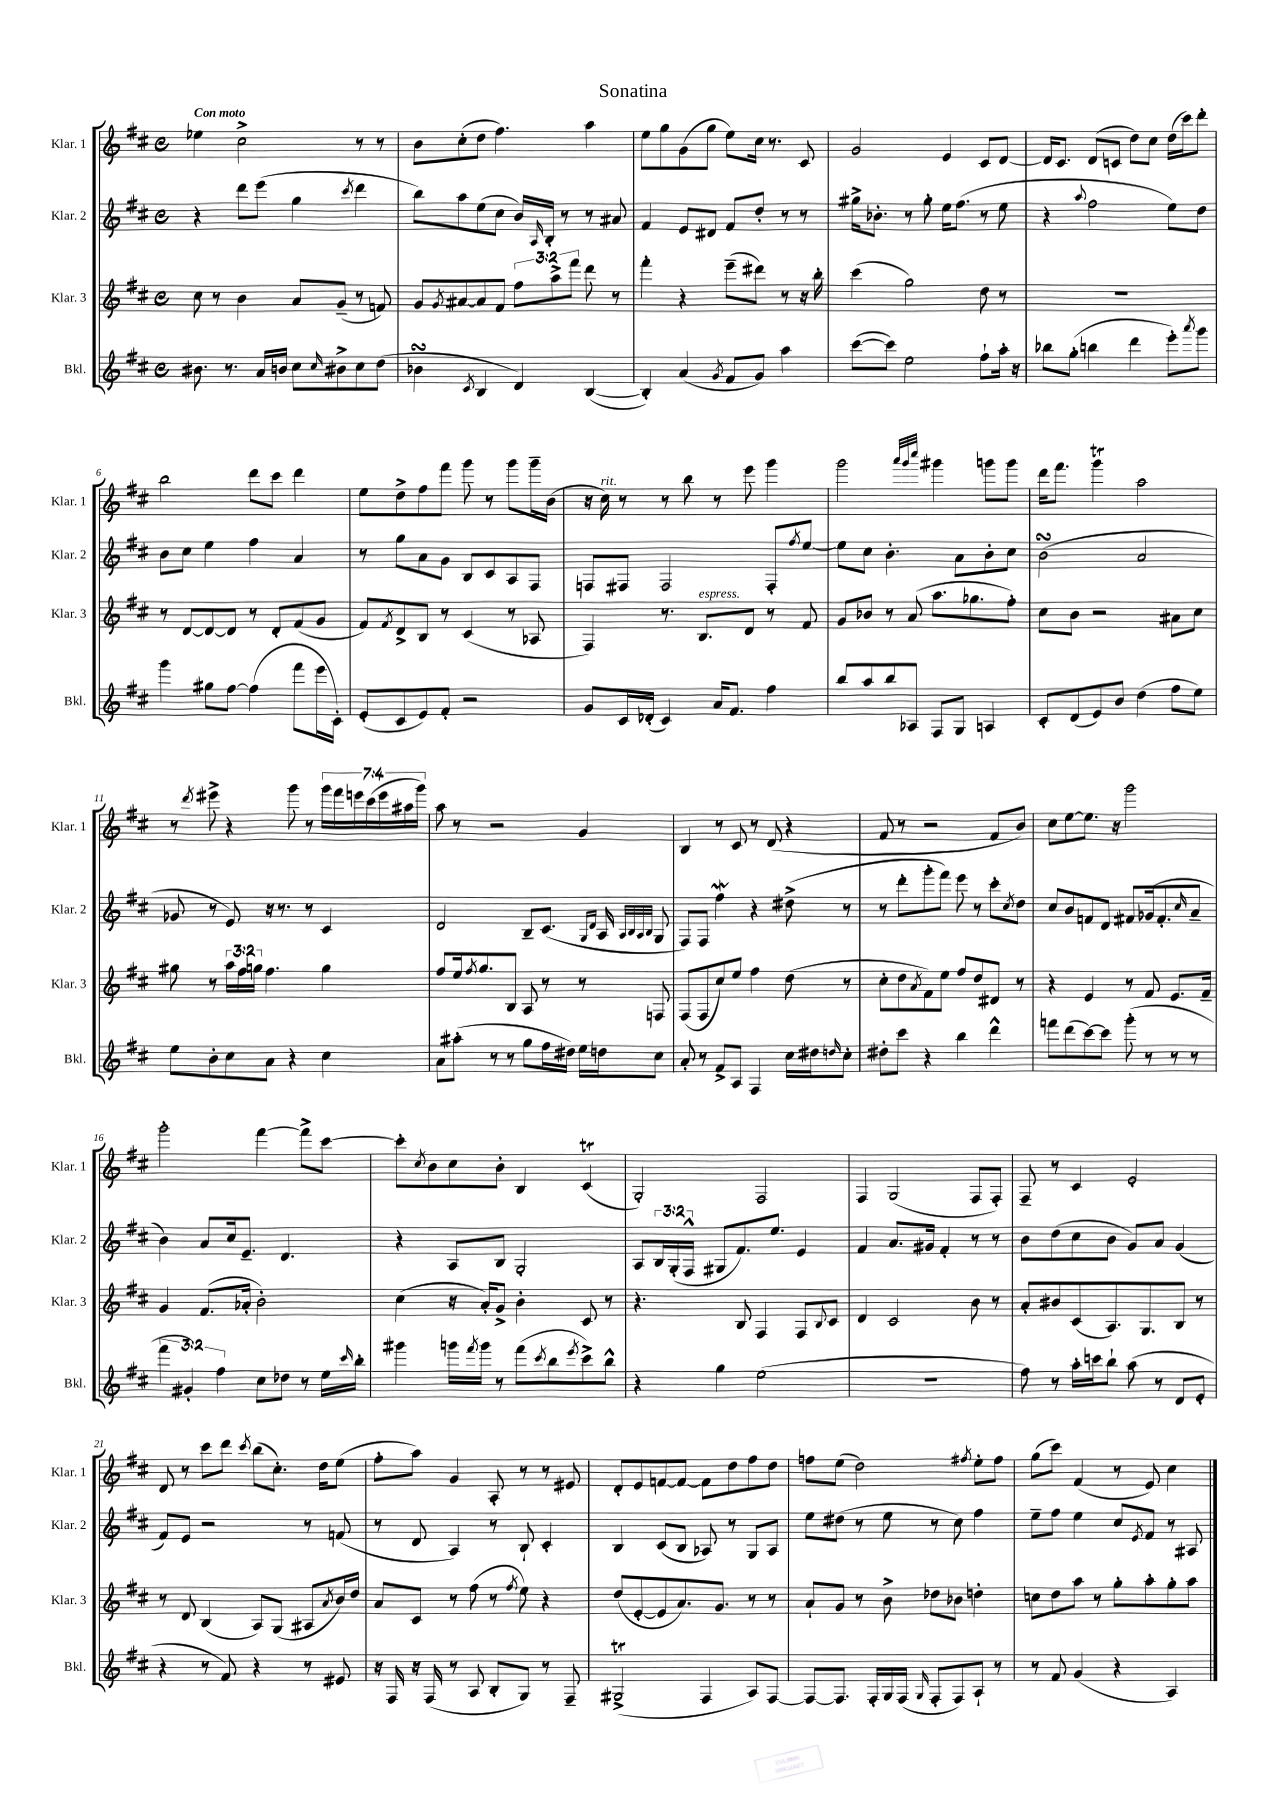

**kern	**kern	**kern	**kern
*part4	*part3	*part2	*part1
*staff4	*staff3	*staff2	*staff1
*I"Bkl.	*I"Klar. 3	*I"Klar. 2	*I"Klar. 1
*I'Bkl.	*I'Klar. 3	*I'Klar. 2	*I'Klar. 1
*clefG2	*clefG2	*clefG2	*clefG2
*k[f#c#]	*k[f#c#]	*k[f#c#]	*k[f#c#]
*M4/4	*M4/4	*M4/4	*M4/4
*met(c)	*met(c)	*met(c)	*met(c)
=1	=1	=1	=1
!	!	!	!LO:TX:a:B:t=Con moto
8.b#X\	8cc#\	4r	4ee-X\
.	8r	.	.
8.r	.	.	.
.	4b\	8ddd\L	2cc#^\
16a/LL	.	(8eee\J	.
16bn/JJ	.	.	.
8cc#\L	8a/L	4gg\	.
16qqcc#/	.	.	.
8b#X^\	(8g~/J	.	.
.	.	8qccc#/	.
8cc#\	8r	4ddd\	8r
(8dd\J	8fn/)	.	8r
=2	=2	=2	=2
4b-XsSSs\	8g/L	8bb\L)	8b\L
.	8qg/	.	.
.	[8a#X/	8aa\	(8cc#'\
8qc#/	.	.	.
4B/	8a#/]	(8ee\	8dd\J
.	8f#/J	8cc#\J	4.ff#\)
4d/)	12ff#\L	16b/LL)	.
.	.	16qqA/	.
.	.	16B'/JJ	.
.	12aa^\	.	.
.	.	8r	.
.	12fff#\J	.	.
([4B/	8ddd\	8r	4aa\
.	8r	8a#X/	.
=3	=3	=3	=3
4B'/])	4fff#'\	4f#/	8ee\L
.	.	.	8gg\
(4a/	4r	8e/L	(8g\
.	.	8d#X/J	8gg\J
8qg/	.	.	.
8f#/L	(8eee~\L	8f#/L	8ee\L)
8g/J)	8ddd#X\J)	8dd'/J	16cc#\Jk
.	.	.	8.r
4aa\	8r	8r	.
.	16r	8r	8c#/
.	16bb'\	.	.
=4	=4	=4	=4
([8ccc#\L	(4ccc#\	16gg#X^\KL	2g/
.	.	8.b-X'\J	.
8ccc#\J])	.	.	.
2ee\	2gg\)	8r	.
.	.	8gg#'\	.
.	.	16ee\KL	4e/
.	.	(8.ff#\J	.
8ff#`\L	8dd\	8r	8c#/L
16aa'\Jk	8r	8ee\	[8d/J
16r	.	.	.
=5	=5	=5	=5
8bb-X\L	1r	4r	16d/KL]
.	.	.	8.c#/J
(8gg'\J	.	.	.
.	.	8qqaa/	.
4bbn\	.	2ff#\	(8d/L
.	.	.	8cn/J
4ddd\	.	.	8dd\L)
.	.	.	8cc#\J
8eee'\L)	.	8ee\L)	(16dd\LL
.	.	.	16ccc#\J)
8qaaa/	.	.	.
8ggg\J	.	8dd\J	8ddd'\J
!!LO:LB:g=z
=6	=6	=6	=6
4ggg\	8r	8b\L	2bb\
.	[8d/L	8cc#\J	.
8gg#X\L	8d/_	4ee\	.
[8ff#\J	8d/J]	.	.
(4ff#\]	8r	4ff#\	8ddd\L
.	8d'/L	.	8ccc#\J
8fff#\L	(8f#/	4a/	4ddd\
16eee\L	8g/J	.	.
16c#'\JJ)	.	.	.
=7	=7	=7	=7
(8e'/L	8f#/L)	8r	8ee\L
.	8qf#/	.	.
8c#/	8d^/	8gg\L	8dd^\
8e/)	8B/J	8a\	8ff#\
8f#'/J	8r	8g\J	8fff#\J
2r	(4c#/	8B/L	8ggg\
.	.	8c#/	8r
.	8r	8A/	8ggg\L
.	8A-X/	8F#/J	16ggg~\L
.	.	.	(16b\JJ
=8	=8	=8	=8
8g/L	4F#/)	8Fn/L	16r
!	!	!	!LO:TX:a:i:t=rit.
.	.	.	16cc#\)
16c#/L	.	8F#X/J	8r
(16d-X'/JJ	.	.	.
4c#/)	8.r	2F#/	8r
.	.	.	8bb\
!	!LO:TX:a:i:t=espress.	!	!
.	8.B/L	.	.
16a/KL	.	.	8r
8.f#/J	.	.	.
.	8d/J	.	8eee\
4ff#\	8r	8F#'/L	4ggg\
.	.	8qff#/	.
.	8f#/	[8ee/J	.
=9	=9	=9	=9
8bb/L	8g/L	8ee\L]	2ggg\
8aa/	8b-X/J	8cc#\J	.
8bb/	8r	4.b'\	.
8A-X/J	(8a/	.	.
.	.	.	32qqaaa/LLL
.	.	.	32qqggg/
.	.	.	32qqcccc#/JJJ
8F#/L	8.aa\L	.	4ggg#X\
8G/J	.	8a\L	.
.	8.gg-X\	.	.
4An/	.	8b'\	8gggn\L
.	8ff#'\J)	8cc#\J	8ggg\J
=10	=10	=10	=10
8c#'/L	8cc#\L	(2bsSSS\	16ddd\KL
.	.	.	8.fff#\J
(8d/	8b\J	.	.
8e/)	2r	.	4gggT\
8b/J	.	.	.
(4dd\	.	2a/	2aa\
8ff#\L	8a#X\L	.	.
8ee\J)	8cc#\J	.	.
!!LO:LB:g=z
=11	=11	=11	=11
8ee\L	8gg#X\	8g-X/	8r
.	.	.	8qddd/
8b'\	8r	8r	8eee#X^\
8cc#\	24aa\LL	8e/)	4r
.	24ff#\	.	.
.	24ggn\JJ	.	.
8a\J	4.ff#\	16r	.
.	.	8.r	.
4r	.	.	8ggg\
.	.	8r	8r
4cc#\	4gg\	4c#/	28ggg\LL
.	.	.	28fff#\
.	.	.	28eeen\
.	.	.	(28ccc#\
.	.	.	28eee\
.	.	.	28aa#X\
.	.	.	28ggg\JJ)
=12	=12	=12	=12
8a\L	8ff#/L	2d/	8aa\
(8aa#X'\J	16ee/k	.	8r
.	8qff#/	.	.
.	8.gg/	.	.
8r	.	.	2r
8r	8B/J	.	.
8gg\L	8A/	8B~/L	.
16ff#\L	8r	(8.c#/J	.
16dd#X\JJ)	.	.	.
16ee\LL	8r	.	4g/
.	.	16qqG/LL	.
.	.	16qqd/JJ	.
16ddn\J	.	16A/	.
.	.	32qqA/LLL	.
.	.	32qqB/	.
.	.	32qqA/	.
.	.	32qqB/JJJ	.
8cc#\J	8Fn/	8G/	.
=13	=13	=13	=13
8a'/	(8F#/L	8F#/L)	4B/
8r	8F#/	8F#/J	.
8f#^/L	8cc#/)	4ff#W\	8r
8A/J	8ee/J	.	8c#/
4F#/	4ff#\	4r	8r
.	.	.	(8d/
16cc#\LL	(8dd\	(8dd#X^\	4r
16dd#X\J	.	.	.
16qqddn/	.	.	.
8cc#'\J	8r	8r	.
=14	=14	=14	=14
8dd#X'\L	8cc#'\L	8r	8f#/
8ccc#\J	8dd\	8ddd'\L	8r
.	8qa/	.	.
4r	8f#\)	8ggg'\	2r
.	8ee\J	8fff#\J)	.
4bb\	8ff#/L	8eee\	.
.	8dd/	8r	.
4ddd^^\	8d#X/J	8ccc#'\L	8f#/L
.	.	8qcc#/	.
.	8r	8dd\J	8b/J)
=15	=15	=15	=15
8fffn\L	4r	8cc#/L	8cc#\L
(8ddd\	.	8b/	[8ee\
[8ccc#\)	4e/	8fn/	8.ee\J]
8ccc#\J]	.	8d/J	.
.	.	.	16r
(8ggg'\	8r	8f#X/L	2ggg\
8r	8f#/	(16g-X/k	.
.	.	8.f#'/	.
8r	8.e/L	.	.
.	.	16qqcc#/	.
8r	.	8a~/J	.
.	16f#~/Jk	.	.
!!LO:LB:g=z
=16	=16	=16	=16
6fff#\	4g/	4b\)	2ggg'\
6g#X'/)	.	.	.
.	(8.f#/L	8a/L	.
6ff#\	.	.	.
.	.	16cc#/k	.
.	16a-X'/Jk	8.e~/J	.
8cc#\L	2b'\)	.	[4fff#\
8dd-X\J	.	4.d/	.
8r	.	.	8fff#^\L]
16ee\LL	.	.	[8ccc#\J
16qqccc#/	.	.	.
16bb'\JJ	.	.	.
=17	=17	=17	=17
4ggg#X\	(4cc#\	4r	8ccc#'\L]
.	.	.	8qcc#/
.	.	.	8b\
16gggn\LL	16r	8A/L	8cc#\
8qfff#/	.	.	.
16ggg\JJ	16a'/KL)	.	.
8r	8g^/J	8B/J	8b'\J
(8fff#\L	4b'\	2G'/	4B/
8qccc#/	.	.	.
8bb\	.	.	.
8qeee/	.	.	.
8ccc#^\)	8c#/	.	(4c#t/
8bb^^\J	8r	.	.
=18	=18	=18	=18
4r	4.r	8A/L	2G'/)
.	.	24B/L	.
.	.	(24G'/	.
.	.	24F#^^/JJ	.
4gg\	.	8G#X/L	.
.	8B/	8.f#/)	.
(2ee\	4F#/	.	2F#/
.	.	8.ee/J	.
.	8F#/L	4e/	.
.	8qqB/	.	.
.	8c#/J	.	.
=19	=19	=19	=19
1r	4d/	4f#/	4F#/
.	2c#/	8.a/L	(2G/
.	.	16g#X/Jk	.
.	.	4f#'/	.
.	8b\	8r	8F#/L
.	8r	8r	8F#'/J)
=20	=20	=20	=20
8ff#\)	8a'/L	8b\L	8F#~/
8r	8b#X/	(8dd\	8r
16aa'\LL	(8c#/	8cc#\	4c#/
16cccn\J	.	.	.
8bb`\J	8.A/)	8b\J	.
(8aa\	.	8g/L)	2e'/
.	8.G/	.	.
8r	.	8a/J	.
8d/L	8B/J	(4g/	.
8e'/J	8r	.	.
!!LO:LB:g=z
=21	=21	=21	=21
4r	8r	8f#/L)	8d/
.	8d/	8e/J	8r
8r	(4B/	2r	8ccc#\L
8f#/)	.	.	8ddd\J
.	.	.	8qccc#/
4r	8A/L)	.	(8bb\L
.	(8G/J	.	8.cc#'\J)
8r	8A#X/L	8r	.
.	.	.	16dd\KL
.	8qa/	.	.
8e#X/	16b/L)	(8fn/	(8ee\J
.	16dd/JJ	.	.
=22	=22	=22	=22
16r	8a/L	8r	8ff#'\L
16F#/	.	.	.
16r	8c#/J	8d/	8aa\J)
(16F#/	.	.	.
8r	8r	4A/)	4g/
8A/	(8ff#\	.	.
8B'/L	8r	8r	8A'/
.	8qff#/	.	.
8G/J)	8ee\)	8B`/	8r
8r	4r	4c#'/	8r
8F#~/	.	.	8e#X/
=23	=23	=23	=23
(2G#Xt^/	(8dd/L	4B/	8d'/L
.	[8e'/	.	8e/
.	8e/]	(8c#/L	[8fn/
.	8.a/)	8B/J	8f/J_
4F#/	.	8A-X/)	8f\L]
.	8.g/J	.	.
.	.	8r	8dd\
8A/L)	8r	8G/L	8ff#\
[8F#/J	8r	8A-/J	8dd\J
=24	=24	=24	=24
8F#/L_	8a`/L	8ee\L	8ffn\L
8.F#/J]	8g/J	(8dd#X\J	(8ee\J
.	8r	8r	2dd\)
16F#'/LL	.	.	.
16G/	8b^\	8ee\	.
(16F#/JJ	.	.	.
16qqG/	.	.	.
8F#'/L	8dd-X\L	8r	.
8F#/)	8b-X\J	8cc#\)	.
.	.	.	8qff#X/
8A`/J	4ddn'\	4ff#\	8ee'\L
8r	.	.	8ff#\J
=25	=25	=25	=25
8r	8ccn\L	8ee~\L	(8gg\L
8f#/	8dd\	8ff#\J	8ccc#\J)
(4g/	8aa\J	4ee\	(4f#/
.	8r	.	.
4r	8gg'\L	8cc#/L	8r
.	.	8qe/	.
.	8aa'\	8f#/J	8e/)
4A/)	8gg'\	8r	4cc#\
.	8aa\J	8A#X/	.
==	==	==	==
*-	*-	*-	*-
